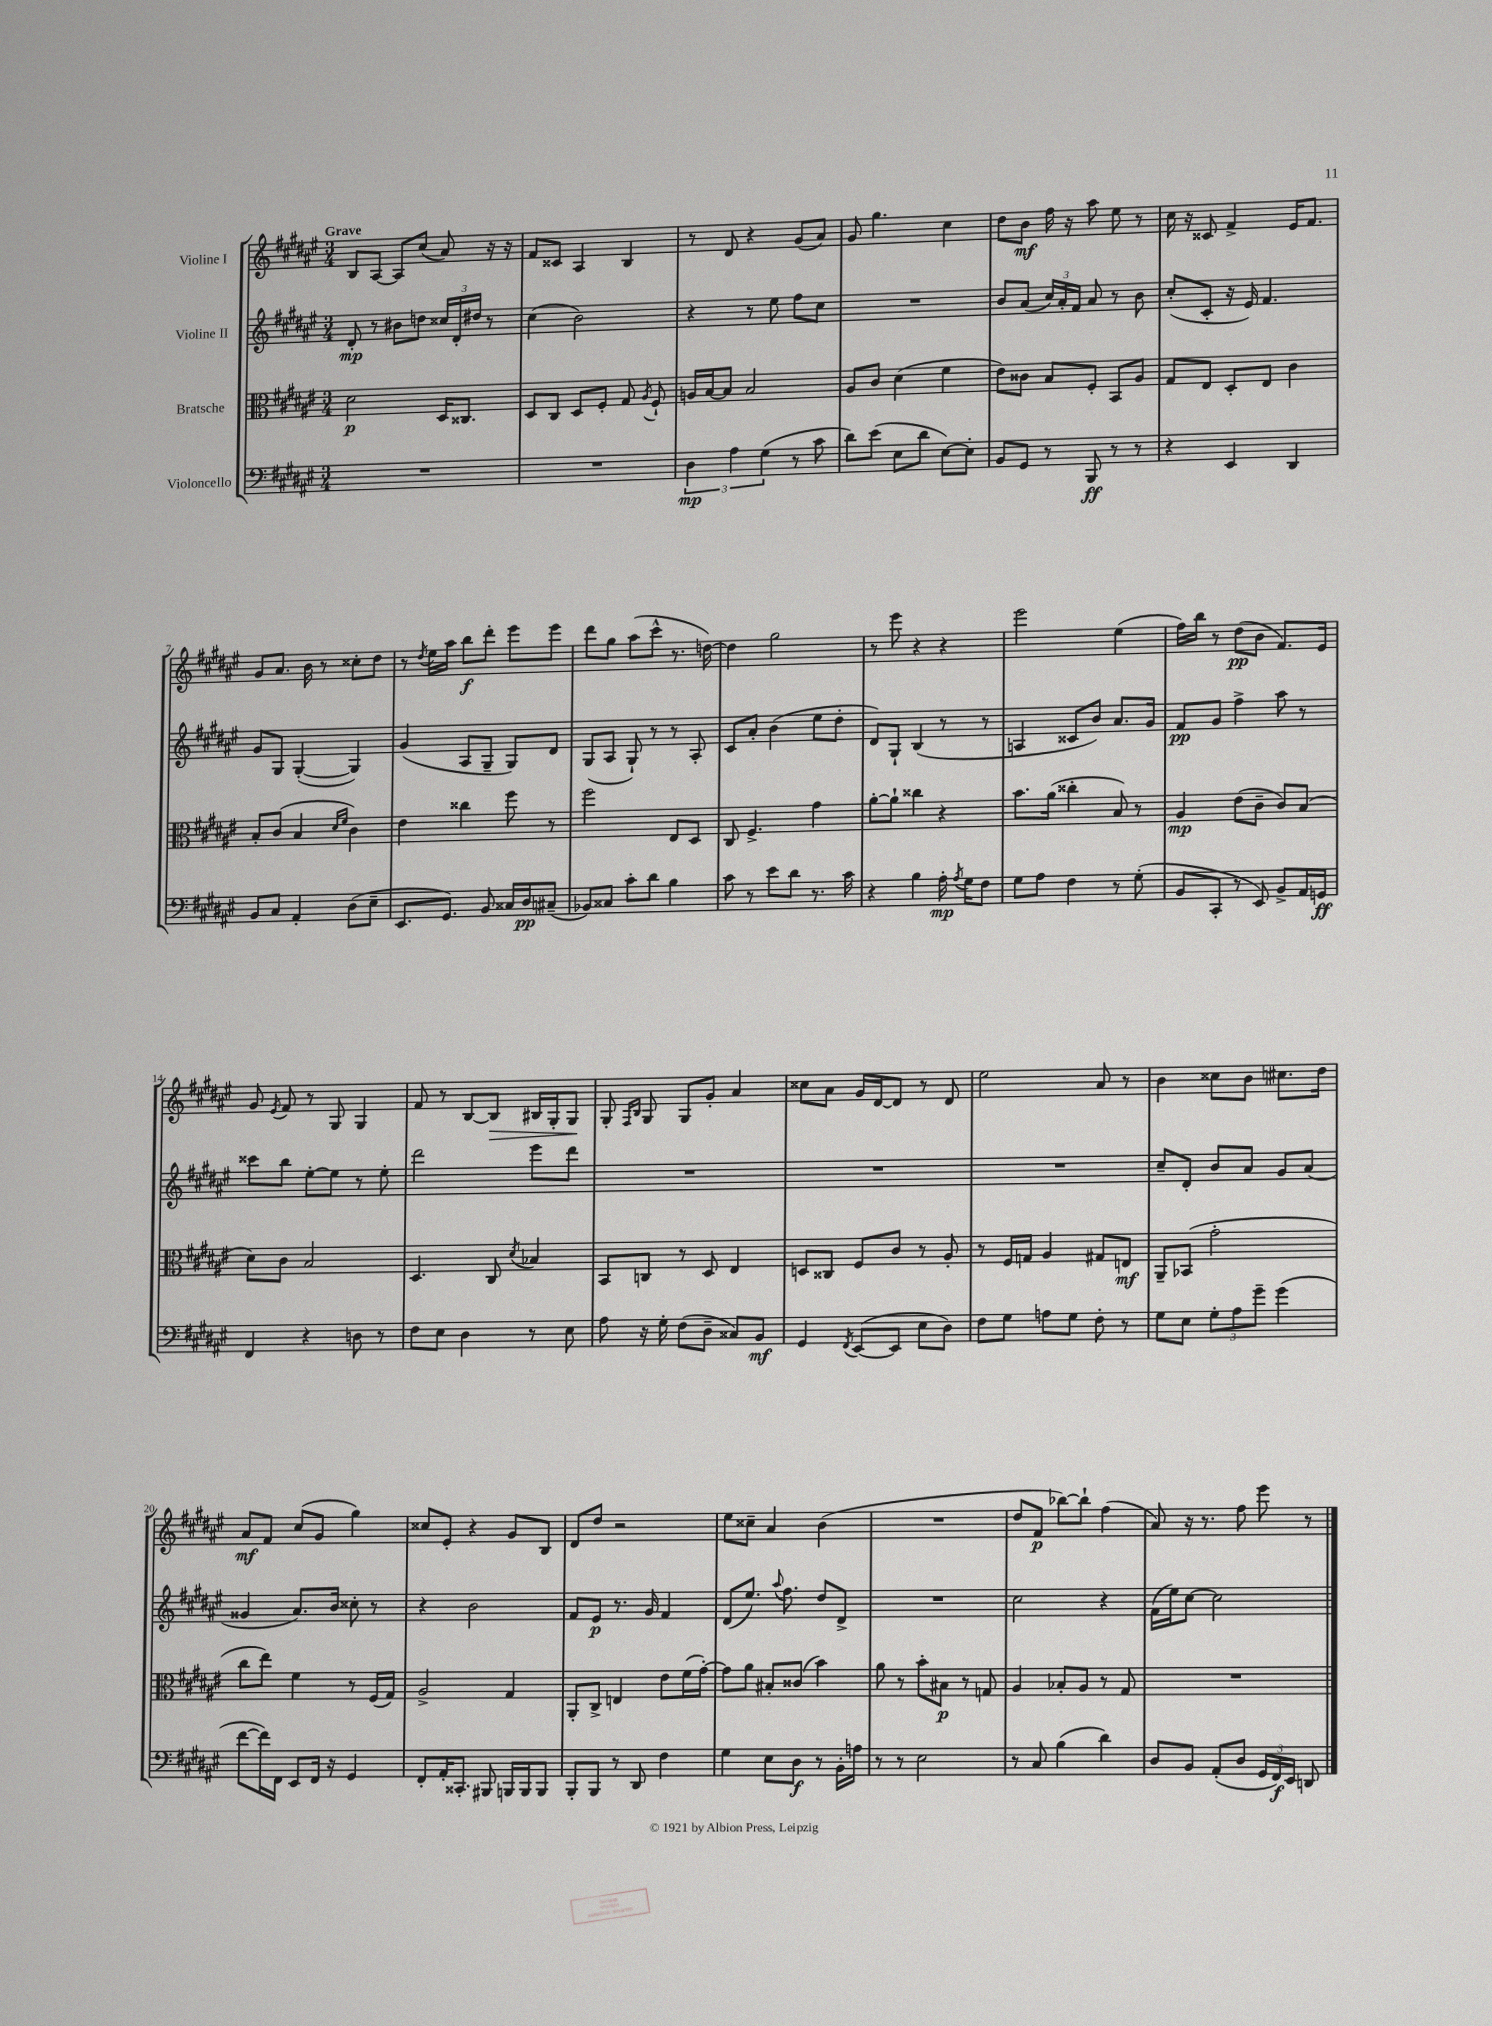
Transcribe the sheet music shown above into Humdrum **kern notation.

**kern	**kern	**kern	**kern
*staff4	*staff3	*staff2	*staff1
*clefF4	*clefC3	*clefG2	*clefG2
*k[f#c#g#d#a#e#]	*k[f#c#g#d#a#e#]	*k[f#c#g#d#a#e#]	*k[f#c#g#d#a#e#]
*M3/4	*M3/4	*M3/4	*M3/4
2.r	2d#\	8d#'/	8B/L
.	.	8r	[8A#/J
.	.	8b#\L	8A#/]L
.	.	8dd\J	(8cc#/J
.	16D#/LK	24cc##/LL	8a#/)
.	.	24d#'/	.
.	8.C##/J	.	.
.	.	24dd#/JJ	.
.	.	8r	16r
.	.	.	16r
=	=	=	=
2.r	8D#/L	(4cc#\	8f#/L
.	8C#/J	.	8c##/J
.	8D#/L	2b\)	4A#/
.	8F#'/J	.	.
.	8G#/	.	4B/
.	8qA#/	.	.
.	8F#`/	.	.
=	=	=	=
6D#\	16A/LL	4r	8r
.	[16B/J	.	.
.	8B/]J	.	8d#/
6A#\	.	.	.
.	2B/	8r	4r
(6G#\	.	.	.
.	.	8ee#\	.
8r	.	8ff#\L	(8g#/L
8c#\	.	8cc#\J	8a#/J)
=	=	=	=
8d#\L)	8A#/L	2.r	8g#/
(8e#\J	8c#/J	.	4.gg#\
8E#\L	(4d#\	.	.
8d#\J	.	.	.
[8E#\L)	4f#\	.	4cc#\
8E#'\]J	.	.	.
=	=	=	=
8BB/L	8e#\L)	8b/L	8dd#\L
8GG#/J	8c##\J	(8a#/J	8b\J
8r	8B/L	24cc#/LL)	16ff#\
.	.	24a#'/	.
.	.	.	16r
.	.	24f#/JJ	.
8BBB/	8F#'/J	8a#/	8aa#\
8r	8BB/L	8r	8ee#\
8r	8A#/J	8b\	8r
=	=	=	=
4r	8G#/L	(8cc#'/L	16cc#\
.	.	.	16r
.	8E#/J	8c#'/J	8c##/
4EE#/	8D#'/L	16r	4f#^/
.	.	16e#/)	.
.	8E#/J	4.f#/	.
4DD#/	4c#\	.	16e#/LK
.	.	.	8.f#/J
=	=	=	=
8BB/L	8B'/L	8g#/L	8g#/L
8C#/J	(8c#/J	8G#/J	8.a#/J
4AA#'/	4B/	([4G#'/	.
.	.	.	16b\
.	.	.	8r
.	16qqd#/LL	.	.
.	16qqf#/JJ	.	.
(8D#\L	4c#\)	4G#/])	8cc##'\L
8E#~\J	.	.	8dd#\J
=	=	=	=
8.EE#/L	4e#\	(4g#/	8r
.	.	.	8qdd#/
.	.	.	16ee#\LL
8.GG#/J)	.	.	16aa#\JJ
.	4cc##\	8A#/L	8bb\L
8BB/	.	8G#~/J	8ddd#'\J
16C##/LL	8ff#\	8G#/L)	8eee#\L
16D#/J	.	.	.
(8C#~/J	8r	8d#/J	8eee#\J
=	=	=	=
8BB-/L)	2ff#\	(8G#/L	8ddd#\L
8C##/J	.	8A#/J	8gg#\J
8c#'\L	.	8G#`/)	(8aa#\L
8d#\J	.	8r	8ccc#^^\J
4B\	8E#/L	8r	8.r
.	8D#/J	8A#'/	.
.	.	.	[16dd\)
=	=	=	=
8c#\	8C#/	8c#/L	4dd\]
8r	4.F#^/	8a#'/J	.
8e#\L	.	(4b\	2gg#\
8d#\J	.	.	.
8.r	4g#\	8ee#\L	.
.	.	8dd#'\J	.
16c#\	.	.	.
=	=	=	=
4r	[8a#'\L	8d#/L)	8r
.	8a#`\]J	8G#`/J	8eee#\
4B\	4cc##\	(4B/	4r
16A#'\	4r	8r	4r
8qA#/	.	.	.
16G#\LK	.	.	.
8F#\J	.	8r	.
=	=	=	=
8G#\L	8.b\L	4A/	2eee#\
8A#\J	.	.	.
.	(16a#\Jk	.	.
4F#\	4cc##'\	8c##/L	.
.	.	8b/J)	.
8r	8B/)	8.a#/L	(4ee#\
(8G#'\	8r	.	.
.	.	16g#/Jk	.
=	=	=	=
8BB/L	4A#/	8f#/L	16ff#\LL)
.	.	.	16bb\JJ
8CC#'/J	.	8g#/J	8r
8r	(8e#\L	4ff#^\	(8dd#\L
8EE#/)	8c#~\J	.	8b\J
8BB^/L	8c#/L)	8aa#\	8.f#/L)
16AA#/L	(8B/J	8r	.
16GG/JJ	.	.	16e#/Jk
=	=	=	=
4FF#/	8d#\L)	8ccc##\L	8g#/
.	.	.	8qe#/
.	8c#\J	8bb\J	8f#/
4r	2B/	[8ee#'\L	8r
.	.	8ee#\]J	8G#/
8D\	.	8r	4G#/
8r	.	8ee#'\	.
=	=	=	=
8F#\L	4.D#/	2ddd#\	8f#/
8E#\J	.	.	8r
4D#\	.	.	[8B/L
.	8C#/	.	8B/]J
.	8qd#/	.	.
8r	4B-/	8eee#\L	16B#/LL
.	.	.	16G#'/J
8E#\	.	8ddd#\J	8G#/J
=	=	=	=
8A#\	8BB/L	2.r	8G#'/
.	.	.	16qqF#/LL
.	.	.	16qqB/JJ
16r	8C/J	.	8G#/
16G#'\	.	.	.
(8F#\L	8r	.	8G#/L
8D#~\J	8D#/	.	8g#'/J
8C##/L)	4E#/	.	4a#/
8BB/J	.	.	.
=	=	=	=
4GG#/	8D/L	2.r	8cc##\L
.	8C##/J	.	8a#\J
8qFF#/	.	.	.
([8EE#/L	8F#/L	.	16g#/LL
.	.	.	[16d#/J
8EE#/]J	8c#/J	.	8d#/]J
8E#\L	8r	.	8r
8D#\J)	8A#'/	.	8d#/
=	=	=	=
8F#\L	8r	2.r	2ee#\
8G#\J	16F#/LL	.	.
.	16G/JJ	.	.
8A\L	4A#/	.	.
8G#\J	.	.	.
8F#'\	8G#/L	.	8a#/
8r	8E/J	.	8r
=	=	=	=
8G#\L	8AA#~/L	8cc#~/L	4b\
8E#\J	(8BB-/J	8d#'/J	.
12G#'\L	2g#'\	8b/L	8cc##\L
12A#\	.	.	.
.	.	8a#/J	8b\J
12g#~\J	.	.	.
(4g#\	.	8g#/L	8.cc#\L
.	.	(8a#/J	.
.	.	.	16dd#\Jk
=	=	=	=
[8f#\L	8cc#\L	4g##/	8a#/L
16f#\]L)	8ee#\J)	.	8f#/J
16FF#\JJ	.	.	.
8EE#/L	4f#\	8.a#/L)	(8cc#/L
16FF#/Jk	.	.	8g#/J
16r	.	16b/Jk	.
4GG#/	8r	8cc##'\	4gg#\)
.	(16F#/LL	8r	.
.	16G#/JJ)	.	.
=	=	=	=
8FF#'/L	2A#^/	4r	8cc##/L
16AA#'/K	.	.	8e#'/J
8.CC##'/J	.	.	.
.	.	2b\	4r
8BBB#/	.	.	.
16BBB/LL	4G#/	.	8g#/L
16BBB/J	.	.	.
8BBB/J	.	.	8B/J
=	=	=	=
8BBB'/L	8AA#'/L	8f#/L	8d#/L
8BBB/J	8C#^/J	8e#/J	8dd#/J
8r	4E/	8.r	2r
8DD#/	.	.	.
.	.	16g#/	.
4F#\	8e#\L	4f#/	.
.	(16f#\L	.	.
.	[16g#'\JJ)	.	.
=	=	=	=
4G#\	8g#\]L	(8d#/L	8ee#\L
.	8a#\J	8.ee#/J)	8cc##~\J
8E#\L	8B#'/L	.	4a#/
.	.	8qqaa#/	.
.	.	8.ff#\	.
8D#\J	(8c##/J	.	.
8r	4b\)	8dd#/L	(4b\
16BB'\LL	.	8d#^/J	.
16A\JJ	.	.	.
=	=	=	=
8r	8a#\	2.r	2.r
8r	8r	.	.
2E#\	8b'\L	.	.
.	8B#\J	.	.
.	8r	.	.
.	8G/	.	.
=	=	=	=
8r	4A#/	2cc#\	8dd#/L
8C#/	.	.	8f#/J
(4B\	8B-'/L	.	[8bb-\L)
.	8A#/J	.	8bb-`\]J
4d#\)	8r	4r	(4ff#\
.	8G#/	.	.
=	=	=	=
8D#/L	2.r	(16f#\LL	8a#/)
.	.	16ee#\J)	.
8BB/J	.	[8cc#\J	16r
.	.	.	8.r
(8AA#'/L	.	2cc#\]	.
8D#/J	.	.	8ff#\
24GG#/LL	.	.	8eee#\
24FF#/)	.	.	.
24EE#/JJ	.	.	.
8DD/	.	.	8r
==	==	==	==
*-	*-	*-	*-
